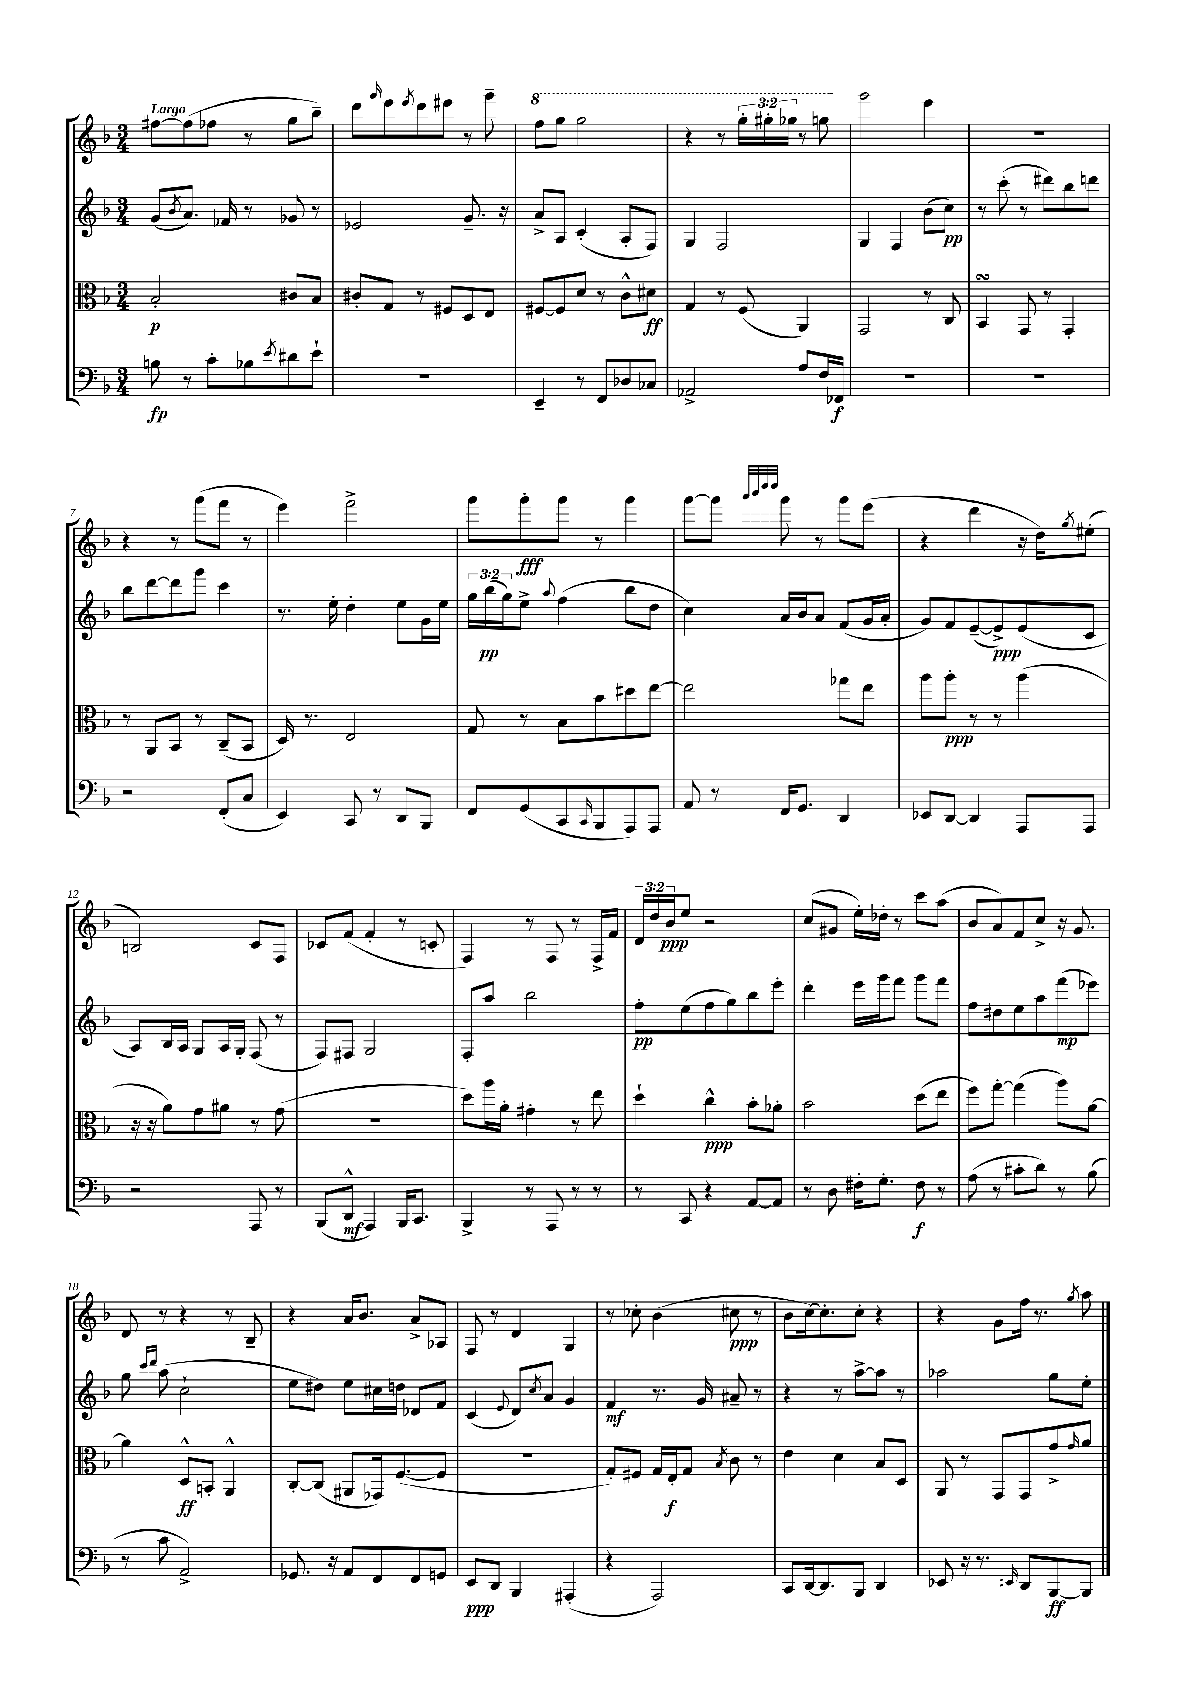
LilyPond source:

<<
\new StaffGroup <<
\new Staff = "s0" {
    \clef treble \key f \major \numericTimeSignature \time 3/4 \override Staff.TupletNumber.text = #tuplet-number::calc-fraction-text \tempo "Largo"
    fis''8~ fis''8( fes''8 r8 g''8 bes''8--) |
    d'''8 \grace { g'''16 } e'''8 \acciaccatura { e'''8 } d'''8 eis'''8 r8 g'''8-- |
    \ottava #1 f'''8 g'''8 g'''2 |
    r4 r8 \tuplet 3/2 { g'''16-. gis'''16-. ges'''16 } r8 g'''8 \ottava #0 |
    g'''2 e'''4 |
    R2. |
    r4 r8 g'''8( f'''8 r8 |
    e'''4) f'''2-> |
    g'''8 g'''8-.\fff g'''8 r8 g'''4 |
    g'''8~ g'''8 \grace { a'''32 bes'''32 d''''32 d''''32 } g'''8 r8 g'''8 e'''8( |
    r4 d'''4 r16 d''16) \acciaccatura { g''8 } eis''8-.( |
    b2) c'8 f8 |
    ces'8 f'8( f'4-. r8 c'8-. |
    f4) r8 f8 r8 f16-> f'16 |
    \tuplet 3/2 { d'16 d''16 bes'16\ppp } e''8 r2 |
    c''8( gis'8 e''16-.) des''16-. r8 c'''8 a''8( |
    bes'8 a'8) f'8 c''8-> r16 g'8. |
    d'8 r8 r4 r8 bes8-- |
    r4 a'16 bes'8. a'8-> aes8 |
    f8 r8 d'4 g4 |
    r8 ces''8-. bes'4( cis''8\ppp r8 |
    bes'8 c''16~) c''8.-. c''8-. r4 |
    r4 g'8 f''16 r8. \acciaccatura { g''8 } a''8 \bar "|." |
}
\new Staff = "s1" {
    \clef treble \key f \major \numericTimeSignature \time 3/4 \override Staff.TupletNumber.text = #tuplet-number::calc-fraction-text
    g'8( \acciaccatura { bes'8 } a'8.) fes'16 r8 ges'8 r8 |
    ees'2 g'8.-- r16 |
    a'8-> a8 c'4-.( a8-. f8) |
    g4 f2 |
    g4 f4 bes'8( c''8\pp) |
    r8 c'''8-.( r8 dis'''8) bes''8 d'''8 |
    bes''8 d'''8~ d'''8 g'''8 c'''4 |
    r8. e''16-. d''4-. e''8 g'16 e''16 |
    \tuplet 3/2 { g''16 bes''16\pp( g''16) } e''8-> \appoggiatura { a''8 } f''4( bes''8 d''8 |
    c''4) a'16 bes'16 a'8 f'8( g'16 a'16-. |
    g'8) f'8 e'8~--( e'8->\ppp) e'8( c'8 |
    a8) bes16 a16 g8 a16 g16-. f8( r8 |
    f8) fis8 g2 |
    f8-. a''8 bes''2 |
    f''8-.\pp e''8( f''8 g''8) bes''8 e'''8-. |
    d'''4-. e'''16 g'''16 f'''8 g'''8 f'''8 |
    f''8 dis''8 e''8 a''8 f'''8\mp( ees'''8) |
    g''8 \grace { c'''16 d'''16 } a''8( c''2-! |
    e''8 dis''8) e''8 cis''16 d''16 des'8 f'8 |
    c'4( \appoggiatura { e'8 } d'8) \acciaccatura { c''8 } a'8 g'4 |
    f'4\mf r8. g'16 ais'8-- r8 |
    r4 r8 a''8~-> a''8 r8 |
    aes''2 g''8 e''8-. \bar "|." |
}
\new Staff = "s2" {
    \clef alto \key f \major \numericTimeSignature \time 3/4
    bes2-.\p cis'8 bes8 |
    cis'8-. g8 r8 fis8 d8 e8 |
    fis8~ fis8 d'8 r8 c'8-^ dis'8\ff |
    g4 r8 f8( a,4) |
    g,2 r8 c8 |
    bes,4\turn g,8 r8 g,4-. |
    r8 a,8 bes,8 r8 c8--( bes,8 |
    d16) r8. e2 |
    g8 r8 bes8 bes'8 dis''8 e''8~ |
    e''2 ges''8 e''8 |
    a''8 a''8-.\ppp r8 r8 a''4( |
    r16 r16 a'8) g'8 ais'8 r8 g'8( |
    R2. |
    d''8) a''16 a'16-. gis'4-. r8 e''8 |
    d''4-! c''4-^\ppp bes'8-. aes'8-. |
    bes'2 d''8( e''8 |
    f''8) g''8~-. g''4( a''8) a'8~ |
    a'4 d8-^\ff b,8-. a,4-^ |
    c8~-. c8( ais,8 ges,16) f8.~( f8 |
    R2. |
    g8-.) fis8 g16 e16-.\f g8 \acciaccatura { bes8 } c'8 r8 |
    e'4 d'4 bes8 d8 |
    a,8 r8 g,8 g,8 g'8-> \grace { g'16 } a'8 \bar "|." |
}
\new Staff = "s3" {
    \clef bass \key f \major \numericTimeSignature \time 3/4
    b8\fp r8 c'8-. bes8 \acciaccatura { e'8 } dis'8 e'8-! |
    R2. |
    e,4-- r8 f,8 des8 ces8 |
    aes,2-> a8 f16 fes,16\f |
    R2. |
    R2. |
    r2 f,8-.( c8 |
    e,4) c,8 r8 d,8 bes,,8 |
    f,8 g,8( c,8 \grace { c,16 } bes,,8 a,,8) a,,8 |
    a,8 r8 f,16 g,8. d,4 |
    ees,8 d,8~ d,4 a,,8 a,,8 |
    r2 a,,8 r8 |
    bes,,8( d,8-^\mf a,,4) bes,,16 c,8. |
    bes,,4-> r8 a,,8 r8 r8 |
    r8 c,8 r4 a,8~ a,8 |
    r8 d8 fis16-. g8.-. fis8\f r8 |
    a8( r8 cis'8-. d'8) r8 bes8( |
    r8 c'8 a,2->) |
    ges,8. r16 a,8 f,8 f,8 g,8 |
    e,8\ppp d,8 bes,,4 ais,,4-.( |
    r4 a,,2) |
    c,8 d,16~ d,8. bes,,8 d,4 |
    ees,8 r16 r8. \grace { e,16 } d,8 bes,,8~\ff bes,,8 \bar "|." |
}
>>
>>
